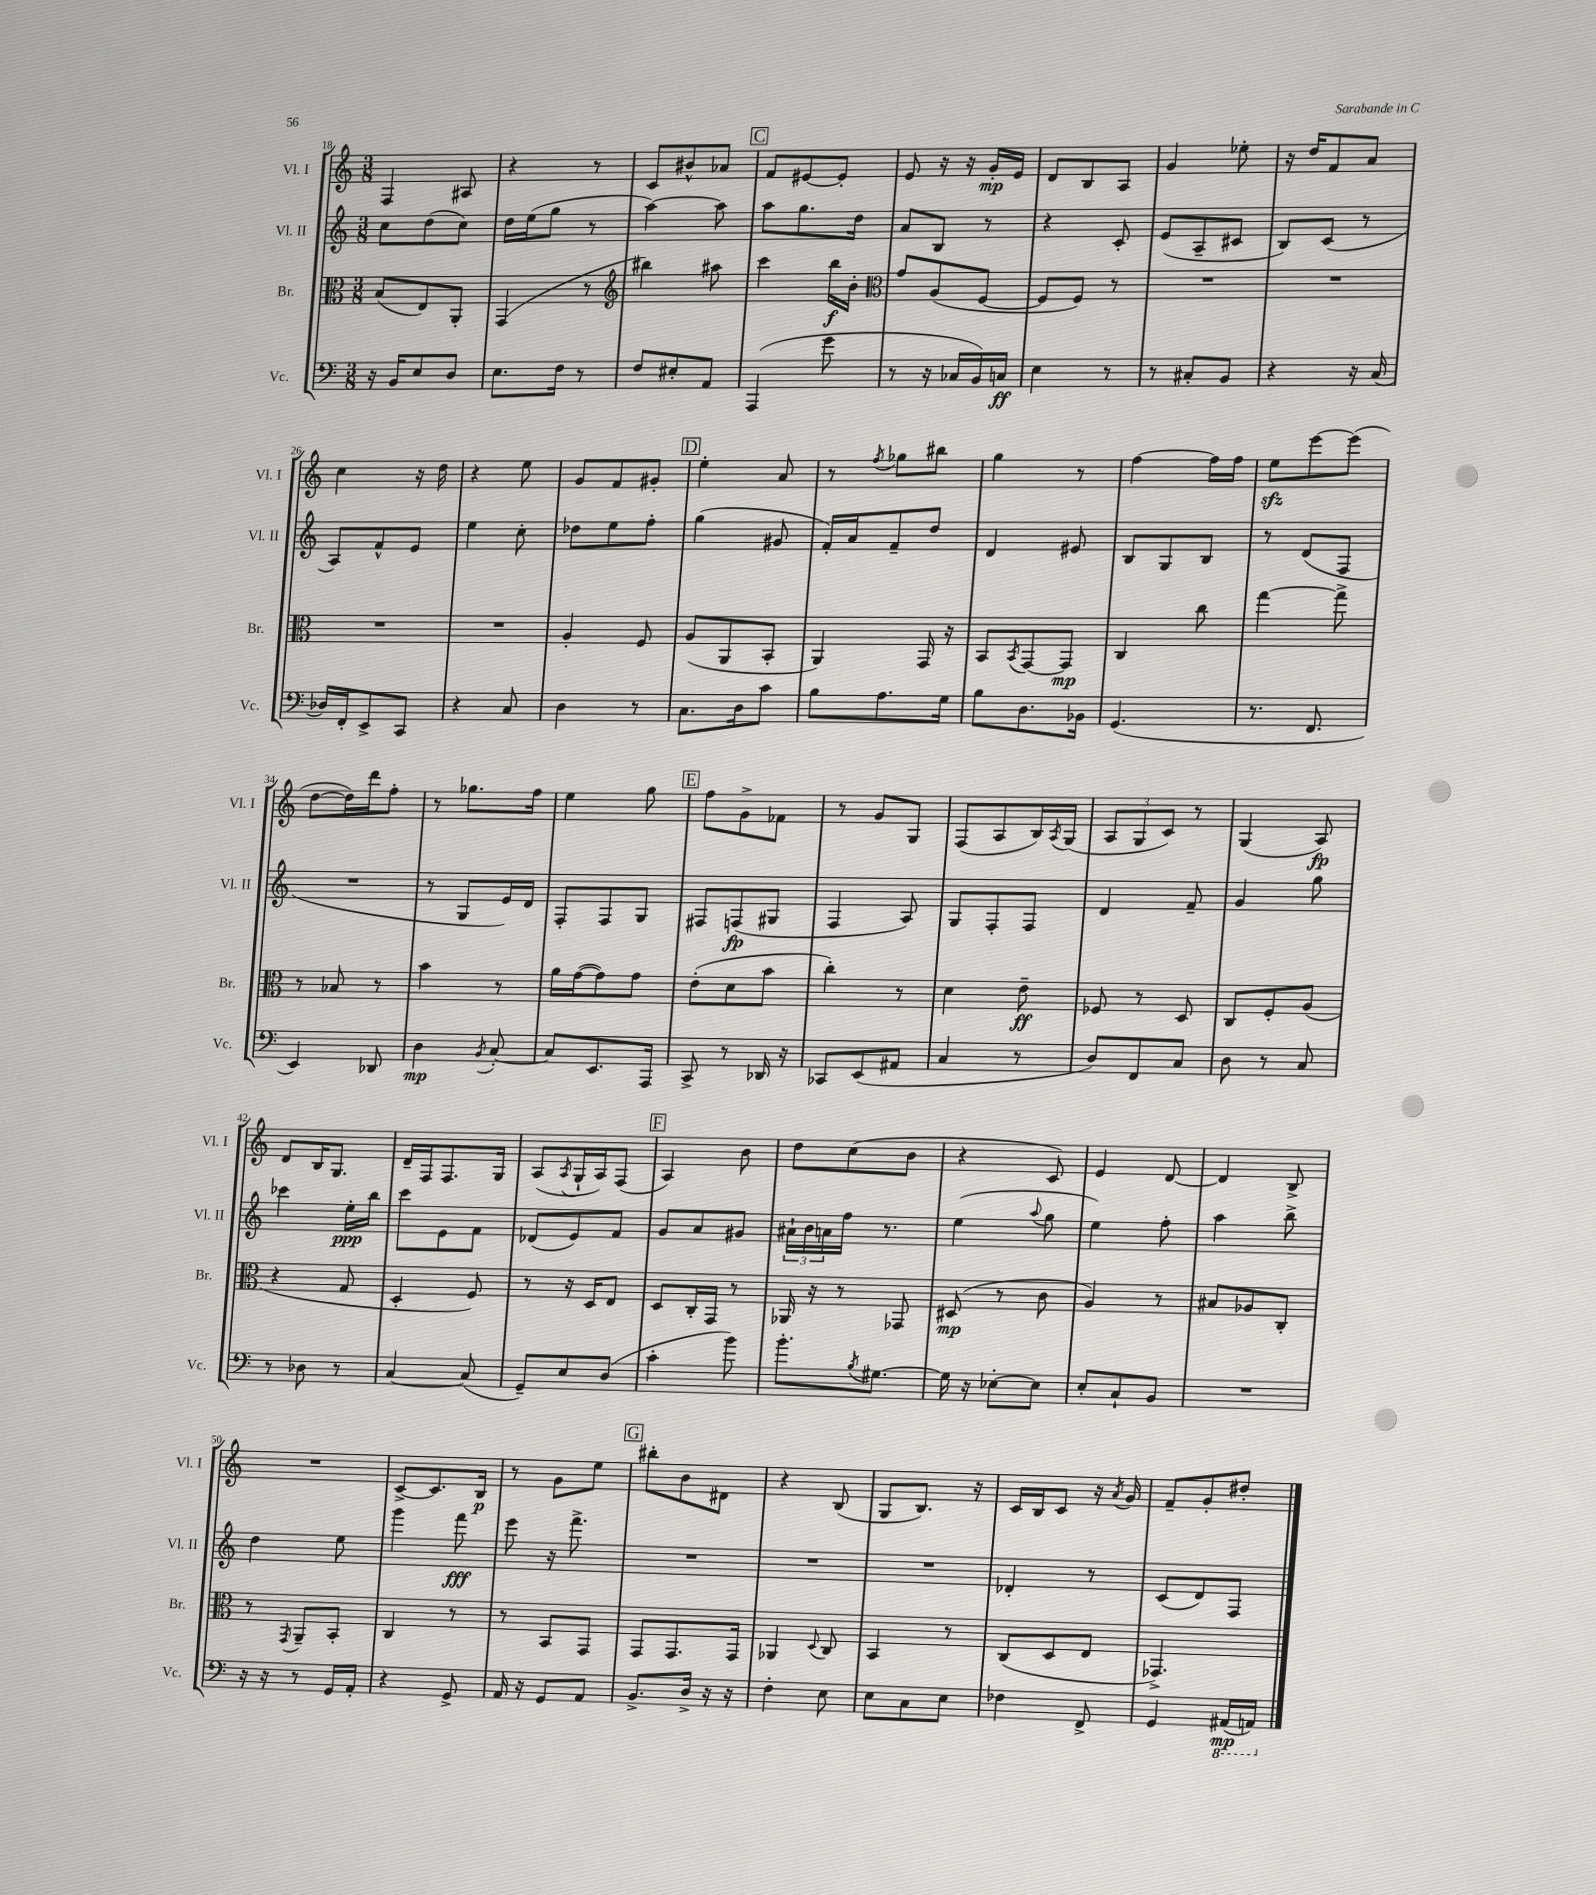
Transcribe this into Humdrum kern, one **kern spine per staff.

**kern	**kern	**kern	**kern
*staff4	*staff3	*staff2	*staff1
*clefF4	*clefC3	*clefG2	*clefG2
*k[]	*k[]	*k[]	*k[]
*M3/8	*M3/8	*M3/8	*M3/8
16r	(8B	8cc	4F
16BB	.	.	.
8E	8E)	(8dd	.
8D	8AA'	8cc)	8A#
=	=	=	=
8.E	(4GG	16dd	4r
.	.	(16ee	.
.	.	8gg	.
16F	.	.	.
8r	8r	8r	8r
=	=	=	=
*	*clefG2	*	*
8F	4bb#)	[4aa)	8c
8E#'	.	.	8b#^^
8AA	8aa#	8aa]	8a-
=	=	=	=
(4AAA	4ccc	8aa	8f
.	.	8.gg	[8e#
8g	16bb	.	8e#']
.	16b'	16dd	.
=	=	=	=
*	*clefC3	*	*
8r	8g	8a	8e
16r	(8A	8B	16r
16C-	.	.	16r
16BB)	[8F	8r	16g'
16C	.	.	16e
=	=	=	=
4E	8F]	4r	8d
.	8F)	.	8B
8r	8r	8c'	8A
=	=	=	=
8r	4.r	(8e	4g
8C#'	.	8A~	.
8BB	.	8c#	8ee-'
=	=	=	=
4r	4.r	8B)	16r
.	.	.	16dd
.	.	(8c	8f
16r	.	8r	8a
(16C	.	.	.
=	=	=	=
16D-)	4.r	8A)	4cc
16FF'	.	.	.
8EE^	.	8f^^	.
8CC	.	8e	16r
.	.	.	16dd
=	=	=	=
4r	4.r	4ee	4r
8C	.	8cc'	8ee
=	=	=	=
4D	4A'	8dd-	8g
.	.	8ee	8f
8r	8F	8ff'	8g#'
=	=	=	=
8.C	(8A	(4gg	4ee'
.	8AA	.	.
16D	.	.	.
8c	8BB'	8g#	8a
=	=	=	=
8B	4AA)	16f')	8r
.	.	16a	.
.	.	.	8qff
8.A	.	8f~	8gg-
.	16GG	8dd	8bb#
16G	16r	.	.
=	=	=	=
8B	8BB	4d	4gg
.	8qBB	.	.
8.D	[8GG	.	.
.	8GG]	8e#	8r
16BB-	.	.	.
=	=	=	=
(4.GG	4C	8B	[4ff
.	.	8G	.
.	8cc	8B	16ff]
.	.	.	16ff
=	=	=	=
8.r	[4gg	8r	8ee
.	.	(8d	[8eee
8.FF	.	.	.
.	8gg^]	8F	(8eee]
=	=	=	=
4EE)	8r	4.r	[8dd
.	8B-	.	16dd])
.	.	.	16ddd
8DD-	8r	.	8ff'
=	=	=	=
4D	4b	8r	8r
.	.	8G	8.gg-
8qBB	.	.	.
[8C'	8r	16e)	.
.	.	16d	16ff
=	=	=	=
8C]	16a	8F'	4ee
.	([16g	.	.
8.EE	8g])	8F	.
.	8g	8G	8gg
16AAA	.	.	.
=	=	=	=
8CC^	(8e'	8F#	8ff
8r	8d	(8F	8g^
16DD-	8b	8G#	8f-
16r	.	.	.
=	=	=	=
8CC-	4cc')	4F	8r
(8EE	.	.	8g
8AA#	8r	8A)	8G
=	=	=	=
4C	4d	8G	(8F
.	.	8F'	8A
8r	8e~	8F	16B)
.	.	.	8qA
.	.	.	(16G
=	=	=	=
8D)	8F-	4d	12A
.	.	.	12G
8FF	8r	.	.
.	.	.	12c)
8C	8D	8f~	8r
=	=	=	=
8D	8C	4g	(4G
8r	8F'	.	.
8C	(8A	8gg	8A)
=	=	=	=
8r	4r	4ccc-	8d
8D-	.	.	16B
.	.	.	8.G
8r	8G	16ee'	.
.	.	16bb	.
=	=	=	=
[4C	4D'	8ccc	16d~
.	.	.	16F
.	.	8e	8.F
(8C]	8F)	8f	.
.	.	.	16G
=	=	=	=
8GG~)	8r	(8d-	(8A
.	.	.	8qA
8E	16r	8e)	16G`
.	16D	.	16A)
(8D	8E	8f	(8F
=	=	=	=
4c'	8D	8g	4A)
.	16C'	8a	.
.	16GG	.	.
8b)	8r	8g#	8b
=	=	=	=
8.b'	16AA-	24a#`	8dd
.	.	24b	.
.	16r	.	.
.	.	24a	.
.	8r	16ff	(8cc
8qB	.	.	.
[8.G#	.	8.r	.
.	8GG-	.	8b
=	=	=	=
16G#]	(8D#	(4ee	4r
16r	.	.	.
[8E-'	8r	.	.
.	.	8qqaa	.
8E-]	8c	8gg	8c)
=	=	=	=
8E'	4A)	4ee)	4e
8C`	.	.	.
8BB	8r	8ff'	[8d
=	=	=	=
4.r	8B#	4aa	4d]
.	8A-	.	.
.	8C'	8bb^	8B^
=	=	=	=
16r	8r	4dd	4.r
16r	.	.	.
.	8qGG	.	.
8r	8AA~	.	.
16GG	8BB'	8ee	.
16AA'	.	.	.
=	=	=	=
4r	4C	4ggg	[8c^
.	.	.	8.c]
8GG^	8r	8fff	.
.	.	.	16B
=	=	=	=
16AA	8r	8eee	8r
16r	.	.	.
8GG	8BB	16r	8g
.	.	8.fff^	.
8AA	8GG	.	8ee
=	=	=	=
8.BB^	8GG	4.r	8bb#'
.	8.GG	.	8b
16D^	.	.	.
16r	.	.	8d#
16r	16GG	.	.
=	=	=	=
4F'	4AA-	4.r	4r
.	8qqD	.	.
8E	8C	.	(8B
=	=	=	=
8E	4BB	4.r	8G
8C	.	.	8.B)
8E	8r	.	.
.	.	.	16r
=	=	=	=
4F-	(8C	4d-'	16c
.	.	.	16B
.	8D	.	8c
8FF^	8E	8r	16r
.	.	.	8qa
.	.	.	16g
=	=	=	=
4GG	4.GG-^)	(8c	8f~
.	.	8d)	8g'
(16AAA#	.	8F	8dd#'
16AAA)	.	.	.
==	==	==	==
*-	*-	*-	*-
